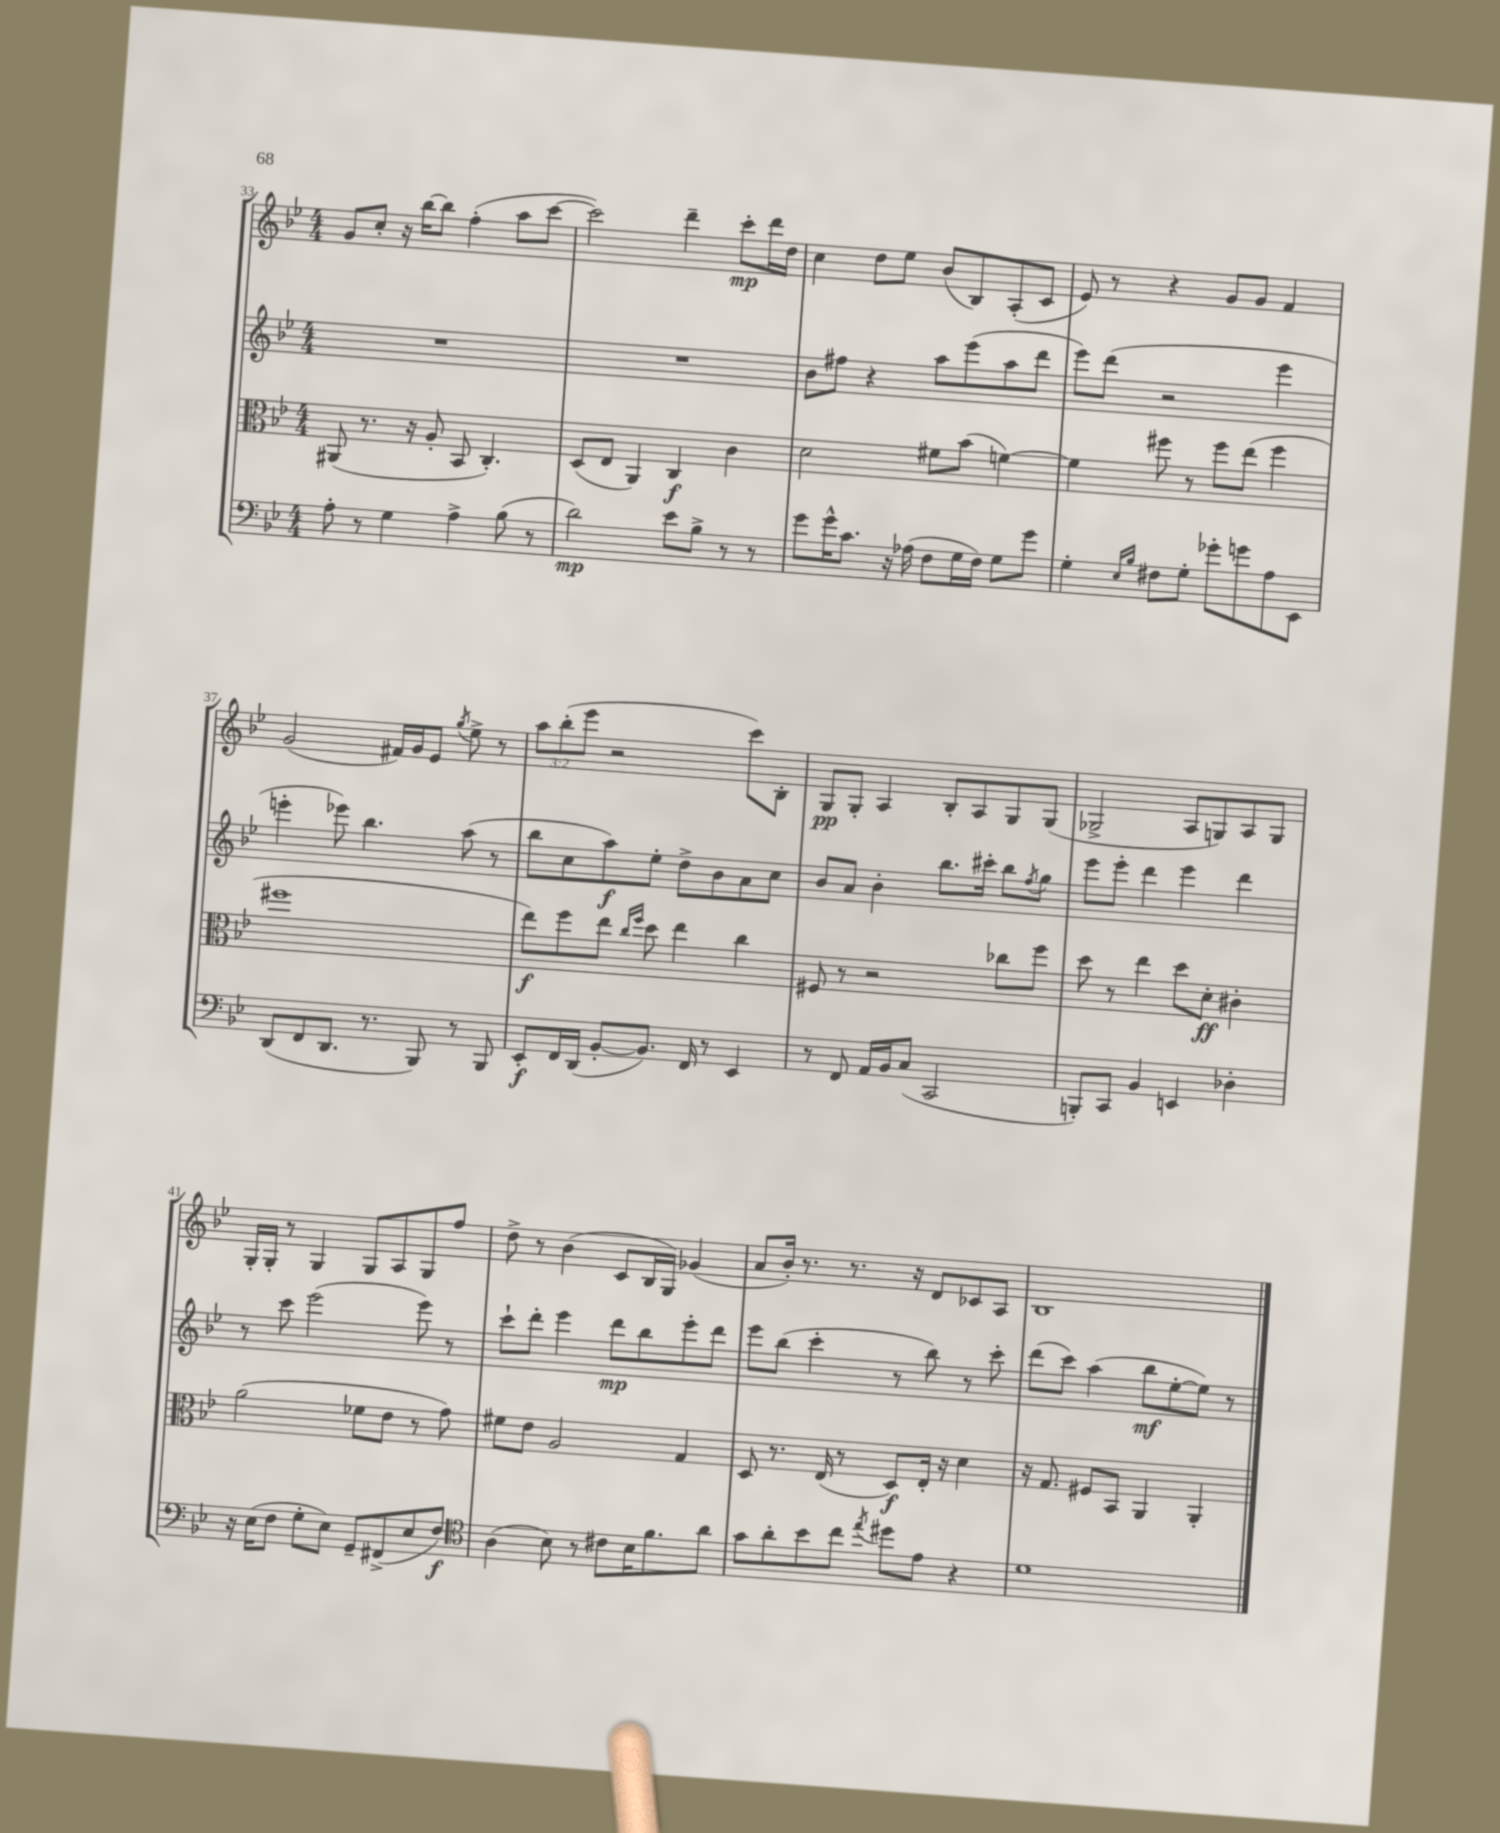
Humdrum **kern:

**kern	**kern	**kern	**kern
*staff4	*staff3	*staff2	*staff1
*clefF4	*clefC3	*clefG2	*clefG2
*k[b-e-]	*k[b-e-]	*k[b-e-]	*k[b-e-]
*M4/4	*M4/4	*M4/4	*M4/4
8A'\	(8AA#/	1r	8g/L
8r	8.r	.	8cc'/J
4G\	.	.	16r
.	16r	.	[16bb-\LK
.	8A'/	.	8bb-\]J
4A^\	8BB-/	.	(4ff'\
.	4.C'/)	.	.
(8B-\	.	.	8aa\L
8r	.	.	[8ccc\J
=	=	=	=
2d\)	(8D/L	1r	2ccc\])
.	8E-/J	.	.
.	4AA/)	.	.
8e-\L	4C/	.	4ddd~\
8B-^\J	.	.	.
8r	4c\	.	8ccc'\L
8r	.	.	16ddd\L
.	.	.	16dd\JJ
=	=	=	=
8g\L	2d\	8b-\L	4cc\
16g^^\K	.	8ff#\J	.
8.c\J	.	.	.
.	.	4r	8dd\L
16r	.	.	8ee-\J
(16A-\	.	.	.
8F\L	8f#\L	8aa\L	(8b-/L
16G\L	(8b-\J	(8eee-\	8B-/)
16F\JJ)	.	.	.
8G\L	[4f\)	8aa\	(8A'/
8g\J	.	8ddd\J	8c/J
=	=	=	=
4G'\	4f\]	8eee-\L)	8e-/)
.	.	(8ddd\J	8r
16qqE-/LL	.	.	.
16qqB-/JJ	.	.	.
8F#\L	8ff#\	2r	4r
8G'\J	8r	.	.
8g-'\L	8ff#\L	.	8g/L
8g\	(8ee-\J	.	8g/J
8A\	4ff#\	4eee-\	4f/
8EE-\J	.	.	.
=	=	=	=
(8DD/L	1ff#	4eee'\	(2g/
8FF/	.	.	.
8.DD/J	.	8eee-\)	.
.	.	4.bb-\	.
8.r	.	.	.
.	.	.	16f#/LL)
.	.	.	16g/J
8BBB-/)	.	.	8e-/J
.	.	.	8qgg/
8r	.	(8aa\	8ee-^\
8BBB-/	.	8r	8r
=	=	=	=
8EE-'/L	8ee-\L)	8bb-\L	12aa\L
.	.	.	(12bb-'\
16FF/L	8ff\	8cc\	.
.	.	.	12eee-\J
(16DD/JJ	.	.	.
[8BB-'/L	8ee-\J	8aa\)	2r
.	16qqcc/LL	.	.
.	16qqff/JJ	.	.
8.BB-/]J)	8dd\	8ee-'\J	.
.	4ee-\	8dd^\L	.
16FF/	.	.	.
8r	.	8b-\	.
4EE-/	4cc\	8a\	8ccc\L)
.	.	8cc\J	8B-'\J
=	=	=	=
8r	8F#/	8b-/L	8G/L
8FF/	8r	8a/J	8G'/J
16AA/LL	2r	4b-'\	4A/
16BB-/J	.	.	.
(8C/J	.	.	.
2CC/	.	8.bb-\L	8B-'/L
.	.	.	8A/
.	.	16ccc#'\Jk	.
.	8cc-\L	8bb-\L	8G/
.	.	8qff/	.
.	8ff\J	8gg\J	(8G/J
=	=	=	=
8BBB'/L)	8dd\	8eee-\L	2G-^/
8CC/J	8r	8eee-'\J	.
4BB-/	4ee-\	4ddd\	.
4EE/	8dd\L	4eee-\	8A/L
.	8d'\J	.	8G/)
4D-'\	4c#'\	4ddd\	8A/
.	.	.	8G/J
=	=	=	=
16r	(2a\	8r	16G'/LL
(16E-\LK	.	.	16G'/JJ
8F\J	.	8ccc\	8r
8G'\L	.	(2eee-\	4G/
8E-\J)	.	.	.
8GG~/L	8f-\L	.	8G/L
(8FF#^/	8e-\J	.	8A/
8E-/	8r	8eee-\)	8G/
8F/J)	8g\)	8r	8ff/J
=	=	=	=
*clefC4	*	*	*
(4A\	8f#\L	8ccc`\L	8dd^\
.	8e-\J	8ddd'\J	8r
8B-\)	2A/	4eee-\	(4b-\
8r	.	.	.
8c#\L	.	8ddd\L	8c/L
16B-\K	.	8bb-\	16B-/L
8.f\	.	.	16G/JJ)
.	4G/	8eee-'\	(4g-/
8a\J	.	8ddd\J	.
=	=	=	=
8g\L	8D/	8eee-\L	8a/L
8a'\	8.r	(8bb-\J	16b-'/Jk)
.	.	.	8.r
8b-\	.	4ccc'\	.
.	(16E-/	.	.
8cc\J	8r	.	8.r
8qee-/	.	.	.
8dd#\L	8D/L)	8r	.
.	.	.	16r
8e-\J	16E-'/Jk	8bb-\)	8d/L
.	16r	.	.
4r	4d\	8r	8c-/
.	.	8ccc'\	8A/J
=	=	=	=
1d	16r	(8ddd\L	1B-
.	8.G/	.	.
.	.	8ccc\J)	.
.	8F#/L	(4aa\	.
.	8BB-/J	.	.
.	4AA/	8bb-\L	.
.	.	[8ee-'\	.
.	4AA'/	8ee-\]J)	.
.	.	8r	.
==	==	==	==
*-	*-	*-	*-
